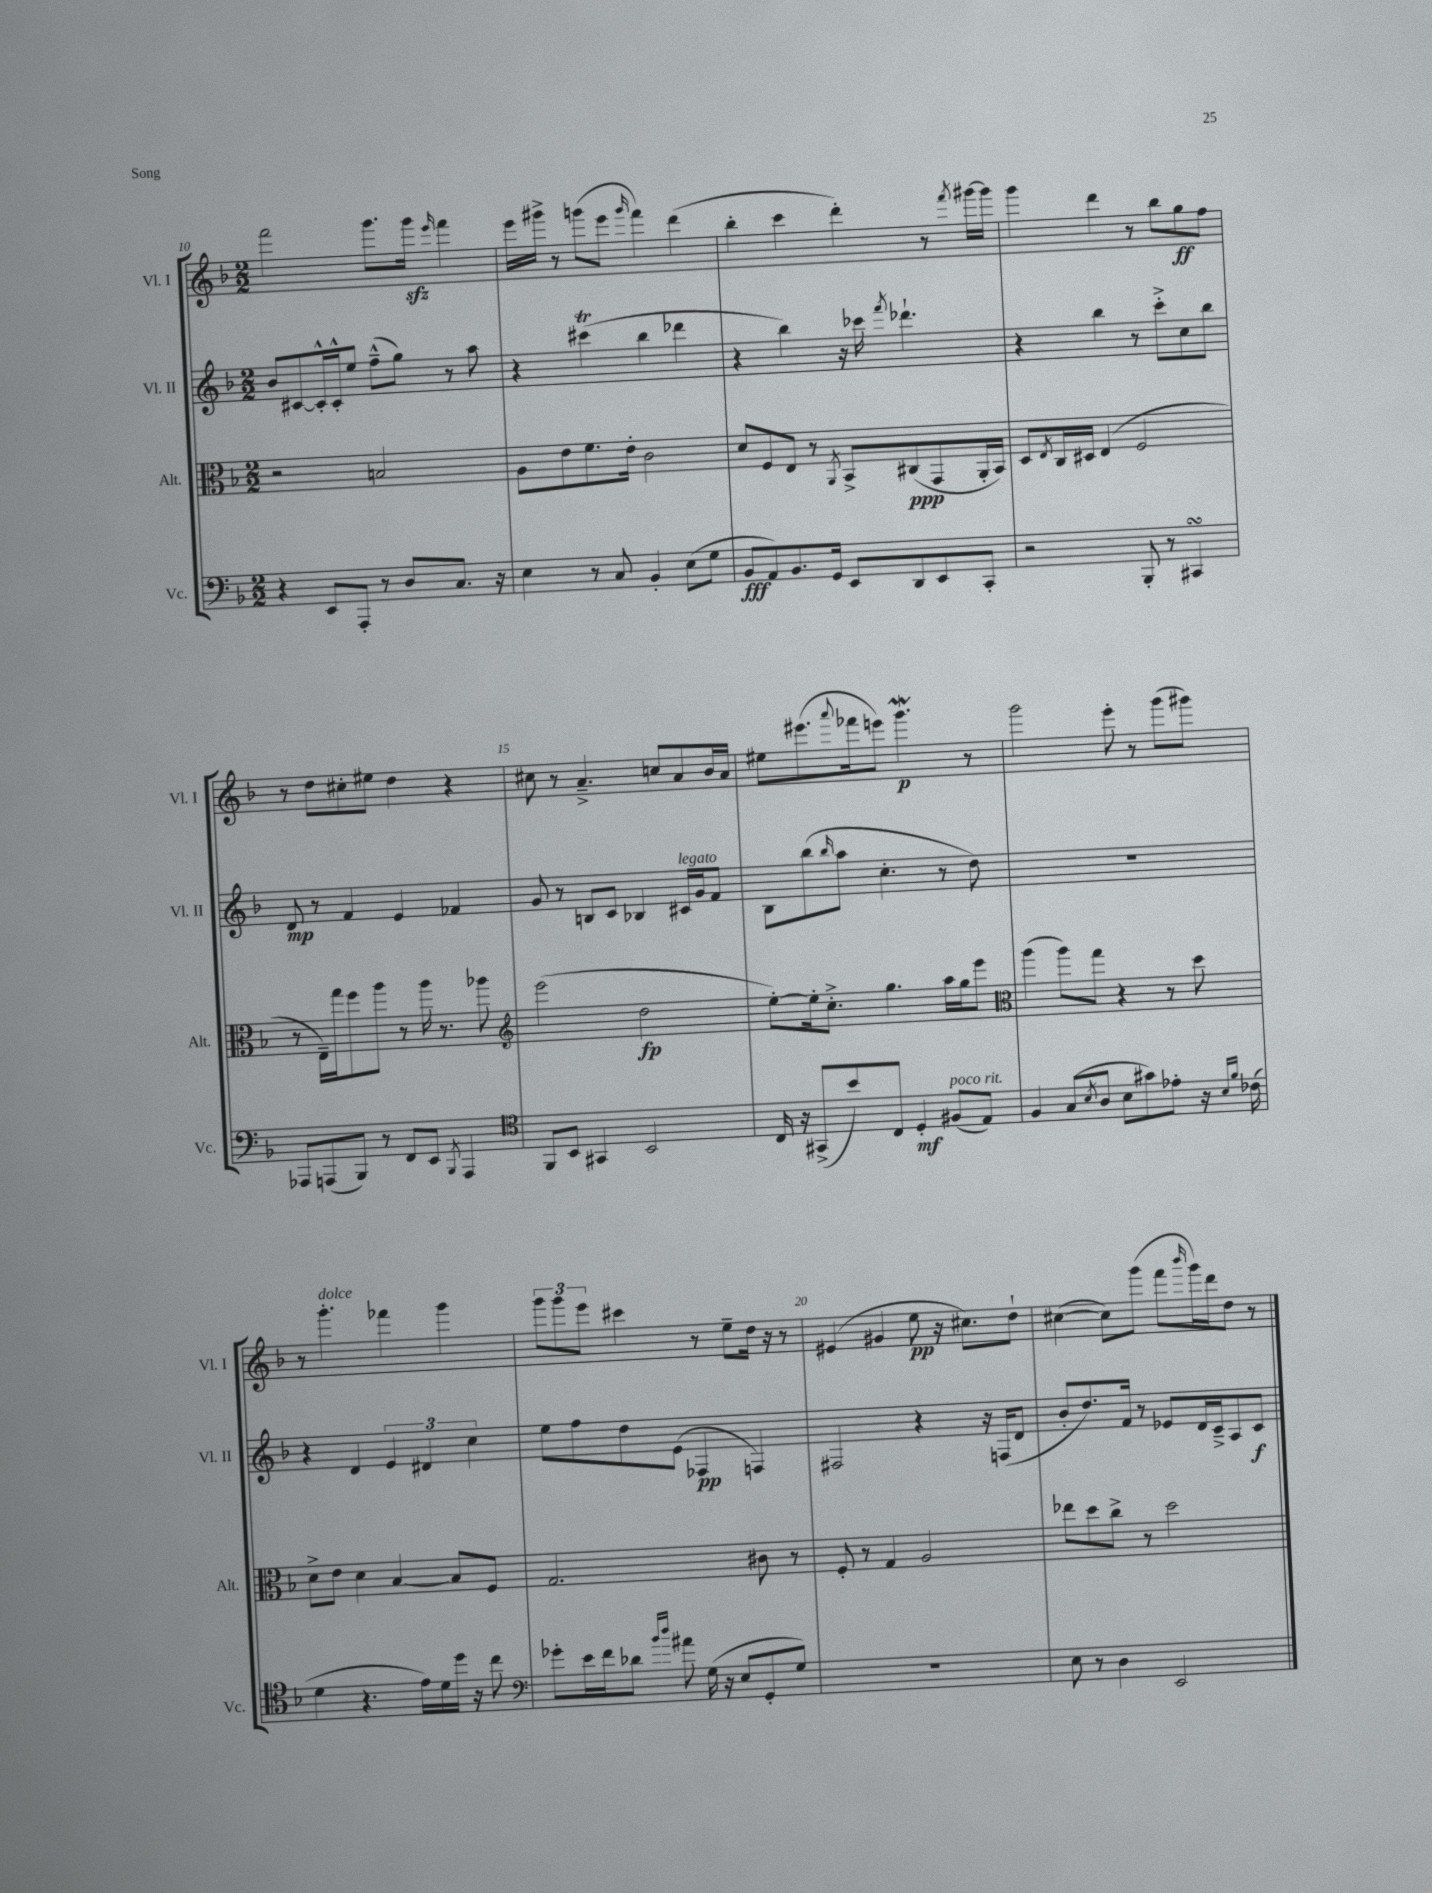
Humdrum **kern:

**kern	**dynam	**kern	**dynam	**kern	**dynam	**kern	**dynam
*part4	*part4	*part3	*part3	*part2	*part2	*part1	*part1
*staff4	*staff4	*staff3	*staff3	*staff2	*staff2	*staff1	*staff1
*I"Vc.	*	*I"Alt.	*	*I"Vl. II	*	*I"Vl. I	*
*I'Vc.	*	*I'Alt.	*	*I'Vl. II	*	*I'Vl. I	*
*clefF4	*	*clefC3	*	*clefG2	*	*clefG2	*
*k[b-]	*	*k[b-]	*	*k[b-]	*	*k[b-]	*
*M2/2	*	*M2/2	*	*M2/2	*	*M2/2	*
=10	=10	=10	=10	=10	=10	=10	=10
4r	.	2r	.	8b-/L	.	2fff\	.
.	.	.	.	[8c#X/	.	.	.
8EE/L	.	.	.	16c#'^^/L]	.	.	.
.	.	.	.	16c#'^^/J	.	.	.
8AAA'/J	.	.	.	8ee/J	.	.	.
8r	.	2Bn/	.	(8ff~^^\L	.	8.ggg\L	.
8D/L	.	.	.	8gg\J)	.	.	.
.	.	.	.	.	.	16gggzz\Jk	.
.	.	.	.	.	.	16qqeee/	.
8.C/J	.	.	.	8r	.	4fff\	.
.	.	.	.	8aa\	.	.	.
16r	.	.	.	.	.	.	.
=11	=11	=11	=11	=11	=11	=11	=11
4E\	.	8A\L	.	4r	.	16eee\LL	.
.	.	.	.	.	.	16ggg#X^\JJ	.
.	.	8e\	.	.	.	8r	.
8r	.	8.f\	.	(4ccc#Xt\	.	(8gggn\L	.
8C/	.	.	.	.	.	8eee\J	.
.	.	16e'\Jk	.	.	.	.	.
.	.	.	.	.	.	16qqggg/	.
4BB-'/	.	2c\	.	4bb-\	.	4fff\)	.
(8E\L	.	.	.	4ddd-X\	.	(4ddd\	.
8G\J	.	.	.	.	.	.	.
=12	=12	=12	=12	=12	=12	=12	=12
8BB-/L	fff	8d/L	.	4r	.	4bb-'\	.
8AA/)	.	8F/	.	.	.	.	.
8.BB-/	.	8E/J	.	4bb-\)	.	4ccc\	.
.	.	8r	.	.	.	.	.
16GG/Jk	.	.	.	.	.	.	.
.	.	8qAA/	.	.	.	.	.
8EE/L	.	8BB-^/L	.	16r	.	4ddd'\)	.
.	.	.	.	16ccc-X\	.	.	.
.	.	.	.	8qfff/	.	.	.
8DD/	.	(8C#X/	ppp	4.ddd-X`\	.	.	.
8EE/	.	8GG/	.	.	.	8r	.
.	.	.	.	.	.	8qfff/	.
8CC'/J	.	16AA'/L	.	.	.	[16ggg#X\LL	.
.	.	16BB-/JJ)	.	.	.	16ggg#\JJ]	.
=13	=13	=13	=13	=13	=13	=13	=13
2r	.	8D/L	.	4r	.	4ggg\	.
.	.	8qE/	.	.	.	.	.
.	.	16C/L	.	.	.	.	.
.	.	16D#X/JJ	.	.	.	.	.
.	.	(4E/	.	4bb-\	.	4ddd\	.
8BBB-'/	.	2F/	.	8r	.	8r	.
8r	.	.	.	8ccc'^\L	.	8bb-\L	.
4CC#XsSsS/	.	.	.	8cc\	.	8gg\	ff
.	.	.	.	8bb-\J	.	8ff\J	.
!!LO:LB:g=z
=14	=14	=14	=14	=14	=14	=14	=14
8AAA-X/L	.	8r	.	8d/	mp	8r	.
(8AAAn/	.	16E~\LL)	.	8r	.	8dd\L	.
.	.	16gg\J	.	.	.	.	.
8BBB-/J)	.	8ff\	.	4f/	.	8cc#X'\	.
8r	.	8aa\J	.	.	.	8ee#X\J	.
8FF/L	.	8r	.	4e/	.	4dd\	.
8EE/J	.	16aa\	.	.	.	.	.
.	.	8.r	.	.	.	.	.
8qBBB-/	.	.	.	.	.	.	.
4AAA/	.	.	.	4f-X/	.	4r	.
.	.	8aa-X\	.	.	.	.	.
=15	=15	=15	=15	=15	=15	=15	=15
*clefC4	*	*clefG2	*	*	*	*	*
8FF/L	.	(2eee\	.	8g/	.	8cc#X\	.
8BB-/J	.	.	.	8r	.	8r	.
4GG#X/	.	.	.	8Bn/L	.	4.a~^/	.
.	.	.	.	8c/J	.	.	.
2BB-/	.	2dd\	fp	4B-X/	.	.	.
.	.	.	.	.	.	8ccn/L	.
!	!	!	!	!LO:TX:a:i:t=legato	!	!	!
.	.	.	.	16c#X/LL	.	8a/	.
.	.	.	.	16g/J	.	.	.
.	.	.	.	8f/J	.	16b-/L	.
.	.	.	.	.	.	16a/JJ	.
=16	=16	=16	=16	=16	=16	=16	=16
16C/	.	[8ee'\L)	.	8B-\L	.	8ee#X\L	.
16r	.	.	.	.	.	.	.
(8GG#X^/L	.	16ee'\k]	.	(8bb-\	.	(8.eee#X\	.
.	.	8.cc'^\J	.	.	.	.	.
.	.	.	.	16qqbb-/	.	.	.
8b-/)	.	.	.	8aa\J	.	.	.
.	.	.	.	.	.	8qqaaa/	.
.	.	.	.	.	.	16fff-X\k	.
8C/J	.	4.gg\	.	4.cc'\	.	8eeen\J)	.
4D'/	mf	.	.	.	.	4.gggW\	p
!LO:TX:a:i:t=poco rit.	!	!	!	!	!	!	!
(8F#X/L	.	16aa\LL	.	8r	.	.	.
.	.	16gg\J	.	.	.	.	.
8E/J)	.	8eee\J	.	8dd\)	.	8r	.
=17	=17	=17	=17	=17	=17	=17	=17
*	*	*clefC3	*	*	*	*	*
4F/	.	(4aa\	.	1r	.	2ggg\	.
(8G/L	.	8aa\L)	.	.	.	.	.
8qB-/	.	.	.	.	.	.	.
8A/J	.	8gg\J	.	.	.	.	.
8B-\L	.	4r	.	.	.	8eee'\	.
8g#X\)	.	.	.	.	.	8r	.
8e-X'\J	.	8r	.	.	.	(8ggg\L	.
16r	.	8dd\	.	.	.	8ggg#X\J)	.
16qqB-/LL	.	.	.	.	.	.	.
16qqf/JJ	.	.	.	.	.	.	.
(16c-X\	.	.	.	.	.	.	.
!!LO:LB:g=z
=18	=18	=18	=18	=18	=18	=18	=18
4d\	.	8d^\L	.	4r	.	8r	.
!	!	!	!	!	!	!LO:TX:a:i:t=dolce	!
.	.	8e\J	.	.	.	4.ggg'\	.
4.r	.	4d\	.	4d/	.	.	.
.	.	[4B-/	.	6e/	.	4fff-X\	.
16e\LL)	.	.	.	.	.	.	.
.	.	.	.	6d#X/	.	.	.
16d\	.	.	.	.	.	.	.
16dd\JJ	.	8B-/L]	.	.	.	4ggg\	.
16r	.	.	.	.	.	.	.
.	.	.	.	6cc\	.	.	.
8cc\	.	8F/J	.	.	.	.	.
=19	=19	=19	=19	=19	=19	=19	=19
*clefF4	*	*	*	*	*	*	*
8g-X'\L	.	2.G/	.	8ee\L	.	12ggg\L	.
.	.	.	.	.	.	12ggg\	.
16e\L	.	.	.	8ff\	.	.	.
.	.	.	.	.	.	12eee\J	.
16f\J	.	.	.	.	.	.	.
8d-X\J	.	.	.	8dd\	.	4ccc#X\	.
16qqb-/LL	.	.	.	.	.	.	.
16qqdd/JJ	.	.	.	.	.	.	.
8a#X\	.	.	.	(8e\J	.	.	.
(16G\	.	.	.	4F-X/	pp	8r	.
16r	.	.	.	.	.	.	.
8E/L	.	.	.	.	.	8ee~\L	.
8GG'/	.	8c#X\	.	4Fn/)	.	16dd\Jk	.
.	.	.	.	.	.	16r	.
8G/J)	.	8r	.	.	.	8r	.
=20	=20	=20	=20	=20	=20	=20	=20
1r	.	8F'/	.	2F#X/	.	(4e#X/	.
.	.	8r	.	.	.	.	.
.	.	4G/	.	.	.	4g#X/	.
.	.	2A/	.	4r	.	8ee\	pp
.	.	.	.	.	.	16r	.
.	.	.	.	.	.	8.cc#X\L)	.
.	.	.	.	16r	.	.	.
.	.	.	.	(16Fn/KL	.	.	.
.	.	.	.	8d/J	.	8dd`\J	.
=21	=21	=21	=21	=21	=21	=21	=21
8E\	.	8ee-X\L	.	8b-'/L	.	([4cc#X\	.
8r	.	8dd\	.	8.dd/)	.	.	.
4D\	.	8cc^\J	.	.	.	8cc#\L])	.
.	.	.	.	16f/Jk	.	.	.
.	.	8r	.	8r	.	(8ggg\J	.
2EE/	.	2dd\	.	8e-X/L	.	8fff\L	.
.	.	.	.	.	.	16qqbbb-/	.
.	.	.	.	16d/L	.	16ggg\L)	.
.	.	.	.	16c~^/J	.	16ddd\J	.
.	.	.	.	8A/	.	8dd\J	.
.	.	.	.	8c/J	f	8r	.
==	==	==	==	==	==	==	==
*-	*-	*-	*-	*-	*-	*-	*-
